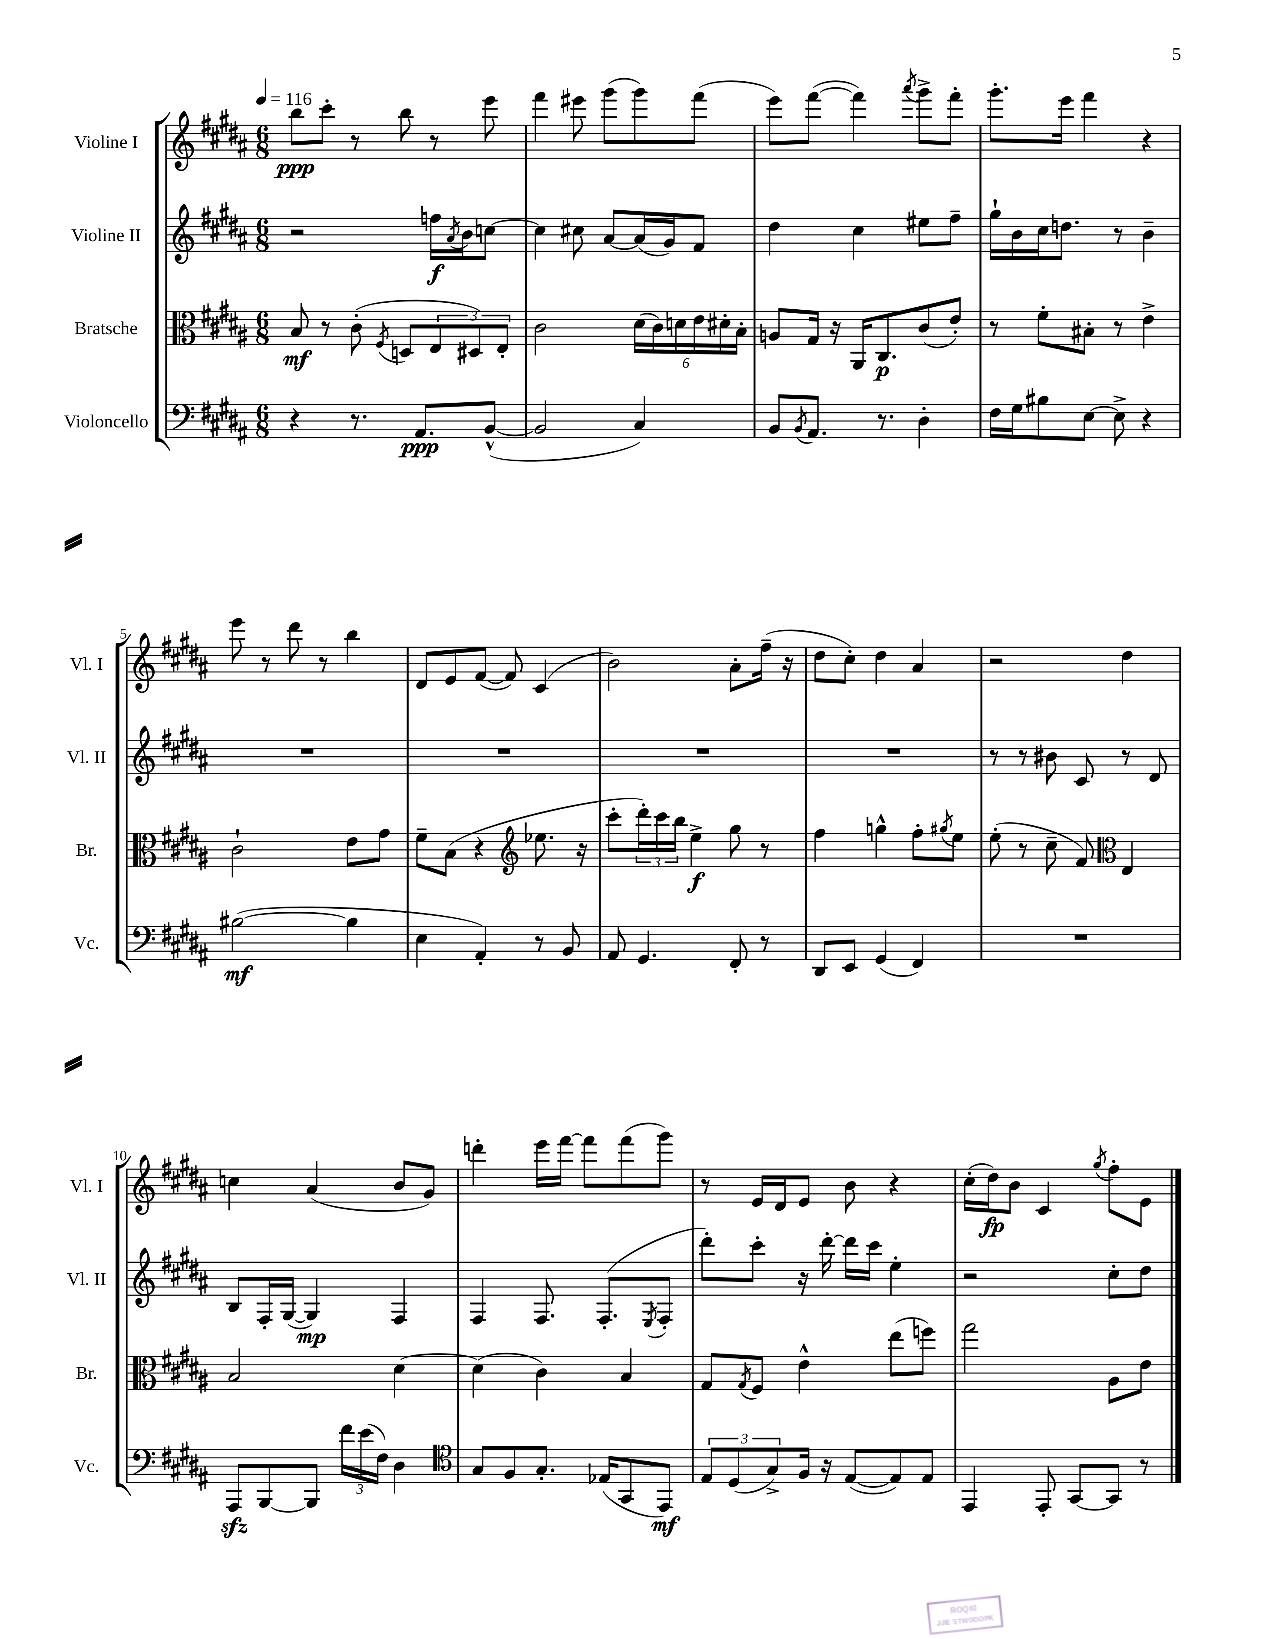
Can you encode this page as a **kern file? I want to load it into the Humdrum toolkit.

**kern	**dynam	**kern	**dynam	**kern	**dynam	**kern	**dynam
*part4	*part4	*part3	*part3	*part2	*part2	*part1	*part1
*staff4	*staff4	*staff3	*staff3	*staff2	*staff2	*staff1	*staff1
*I"Violoncello	*	*I"Bratsche	*	*I"Violine II	*	*I"Violine I	*
*I'Vc.	*	*I'Br.	*	*I'Vl. II	*	*I'Vl. I	*
*clefF4	*	*clefC3	*	*clefG2	*	*clefG2	*
*k[f#c#g#d#a#]	*	*k[f#c#g#d#a#]	*	*k[f#c#g#d#a#]	*	*k[f#c#g#d#a#]	*
*M6/8	*	*M6/8	*	*M6/8	*	*M6/8	*
*MM116	*	*MM116	*	*MM116	*	*MM116	*
=1	=1	=1	=1	=1	=1	=1	=1
4r	.	8B/	mf	2r	.	8bb\L	ppp
.	.	8r	.	.	.	8ccc#'\J	.
8.r	.	(8c#'\	.	.	.	8r	.
.	.	8qF#/	.	.	.	.	.
.	.	8Dn/L	.	.	.	8bb\	.
8.AA#/L	ppp	.	.	.	.	.	.
.	.	12E/	.	16ffn\LL	f	8r	.
.	.	.	.	8qa#/	.	.	.
.	.	.	.	16b\J	.	.	.
.	.	12D#X/)	.	.	.	.	.
([8BB^^/J	.	.	.	[8ccn\J	.	8eee\	.
.	.	12E'/J	.	.	.	.	.
=2	=2	=2	=2	=2	=2	=2	=2
2BB/]	.	2c#\	.	4cc\]	.	4fff#\	.
.	.	.	.	8cc#X\	.	8eee#X\	.
.	.	.	.	[8a#/L	.	(8ggg#\L	.
4C#/)	.	(24d#\LL	.	(16a#/L]	.	8ggg#\)	.
.	.	24c#\)	.	.	.	.	.
.	.	.	.	16g#/J)	.	.	.
.	.	24dn\	.	.	.	.	.
.	.	24e\	.	8f#/J	.	(8fff#\J	.
.	.	24d#X'\	.	.	.	.	.
.	.	24B'\JJ	.	.	.	.	.
=3	=3	=3	=3	=3	=3	=3	=3
8BB/L	.	8An/L	.	4dd#\	.	8eee\L)	.
8qBB/	.	.	.	.	.	.	.
8.AA#/J	.	16G#/Jk	.	.	.	([8fff#\J	.
.	.	16r	.	.	.	.	.
.	.	16AA#/KL	.	4cc#\	.	4fff#\])	.
8.r	.	8.C#/	p	.	.	.	.
.	.	.	.	.	.	8qaaa#/	.
4D#'\	.	(8c#/	.	8ee#X\L	.	8ggg#^\L	.
.	.	8e'/J)	.	8ff#~\J	.	8fff#'\J	.
=4	=4	=4	=4	=4	=4	=4	=4
16F#\LL	.	8r	.	16gg#`\LL	.	8.ggg#'\L	.
16G#\J	.	.	.	16b\	.	.	.
8B#X\	.	8f#'\L	.	16cc#\J	.	.	.
.	.	.	.	8.ddn\J	.	16eee\Jk	.
[8E\J	.	8B#X'\J	.	.	.	4fff#\	.
8E^\]	.	8r	.	8r	.	.	.
4r	.	4e^\	.	4b~\	.	4r	.
!!LO:LB:g=z
=5	=5	=5	=5	=5	=5	=5	=5
([2B#X\	mf	2c#`\	.	2.r	.	8eee\	.
.	.	.	.	.	.	8r	.
.	.	.	.	.	.	8ddd#\	.
.	.	.	.	.	.	8r	.
4B#\]	.	8e\L	.	.	.	4bb\	.
.	.	8g#\J	.	.	.	.	.
=6	=6	=6	=6	=6	=6	=6	=6
4E\	.	8f#~\L	.	2.r	.	8d#/L	.
.	.	(8B\J	.	.	.	8e/	.
4AA#'/)	.	4r	.	.	.	([8f#/J	.
.	.	.	.	.	.	8f#/])	.
*	*	*clefG2	*	*	*	*	*
8r	.	8.ee-X\	.	.	.	(4c#/	.
8BB/	.	.	.	.	.	.	.
.	.	16r	.	.	.	.	.
=7	=7	=7	=7	=7	=7	=7	=7
8AA#/	.	8ccc#'\L	.	2.r	.	2b\)	.
4.GG#/	.	24ddd#'\L)	.	.	.	.	.
.	.	24ccc#\	.	.	.	.	.
.	.	24bb\JJ	.	.	.	.	.
.	.	4ee^\	f	.	.	.	.
8FF#'/	.	8gg#\	.	.	.	8a#'\L	.
8r	.	8r	.	.	.	(16ff#~\Jk	.
.	.	.	.	.	.	16r	.
=8	=8	=8	=8	=8	=8	=8	=8
8DD#/L	.	4ff#\	.	2.r	.	8dd#\L	.
8EE/J	.	.	.	.	.	8cc#'\J)	.
(4GG#/	.	4ggn^^\	.	.	.	4dd#\	.
4FF#/)	.	8ff#'\L	.	.	.	4a#/	.
.	.	8qgg#X/	.	.	.	.	.
.	.	8ee\J	.	.	.	.	.
=9	=9	=9	=9	=9	=9	=9	=9
2.r	.	(8ee'\	.	8r	.	2r	.
.	.	8r	.	8r	.	.	.
.	.	8cc#~\	.	8b#X\	.	.	.
.	.	8f#/)	.	8c#/	.	.	.
*	*	*clefC3	*	*	*	*	*
.	.	4E/	.	8r	.	4dd#\	.
.	.	.	.	8d#/	.	.	.
!!LO:LB:g=z
=10	=10	=10	=10	=10	=10	=10	=10
8AAA#zz/L	.	2B/	.	8B/L	.	4ccn\	.
[8BBB/	.	.	.	16F#'/L	.	.	.
.	.	.	.	([16G#/JJ	.	.	.
8BBB/J]	.	.	.	4G#/])	mp	(4a#/	.
24f#\LL	.	.	.	.	.	.	.
(24e\	.	.	.	.	.	.	.
24F#\JJ)	.	.	.	.	.	.	.
4D#\	.	[4d#\	.	4F#/	.	8b/L	.
.	.	.	.	.	.	8g#/J)	.
=11	=11	=11	=11	=11	=11	=11	=11
*clefC4	*	*	*	*	*	*	*
8G#/L	.	(4d#\]	.	4F#/	.	4dddn'\	.
8F#/	.	.	.	.	.	.	.
8.G#'/J	.	4c#\)	.	8.F#/	.	16eee\LL	.
.	.	.	.	.	.	[16fff#\JJ	.
.	.	.	.	.	.	8fff#\L]	.
(16E-X/KL	.	.	.	(8.F#'/L	.	.	.
8GG#/	.	4B/	.	.	.	(8fff#\	.
.	.	.	.	8qE/	.	.	.
8EE/J)	mf	.	.	8F#'/J	.	8ggg#\J)	.
=12	=12	=12	=12	=12	=12	=12	=12
12E/L	.	8G#/L	.	8ddd#'\L)	.	8r	.
(12D#/	.	.	.	.	.	.	.
.	.	8qG#/	.	.	.	.	.
.	.	8F#/J	.	8ccc#'\J	.	16e/LL	.
12G#^/)	.	.	.	.	.	.	.
.	.	.	.	.	.	16d#/J	.
16F#/Jk	.	4e^^\	.	16r	.	8e/J	.
16r	.	.	.	[16ddd#'\	.	.	.
([8E/L	.	.	.	16ddd#\LL]	.	8b\	.
.	.	.	.	16ccc#\JJ	.	.	.
8E/])	.	(8ee\L	.	4ee'\	.	4r	.
8E/J	.	8ffn\J)	.	.	.	.	.
=13	=13	=13	=13	=13	=13	=13	=13
4EE/	.	2gg#\	.	2r	.	(16cc#'\LL	.
.	.	.	.	.	.	16dd#\J)	fp
.	.	.	.	.	.	8b\J	.
8EE'/	.	.	.	.	.	4c#/	.
[8GG#/L	.	.	.	.	.	.	.
.	.	.	.	.	.	8qgg#/	.
8GG#/J]	.	8A#\L	.	8cc#'\L	.	8ff#'\L	.
8r	.	8e\J	.	8dd#\J	.	8e\J	.
==	==	==	==	==	==	==	==
*-	*-	*-	*-	*-	*-	*-	*-
